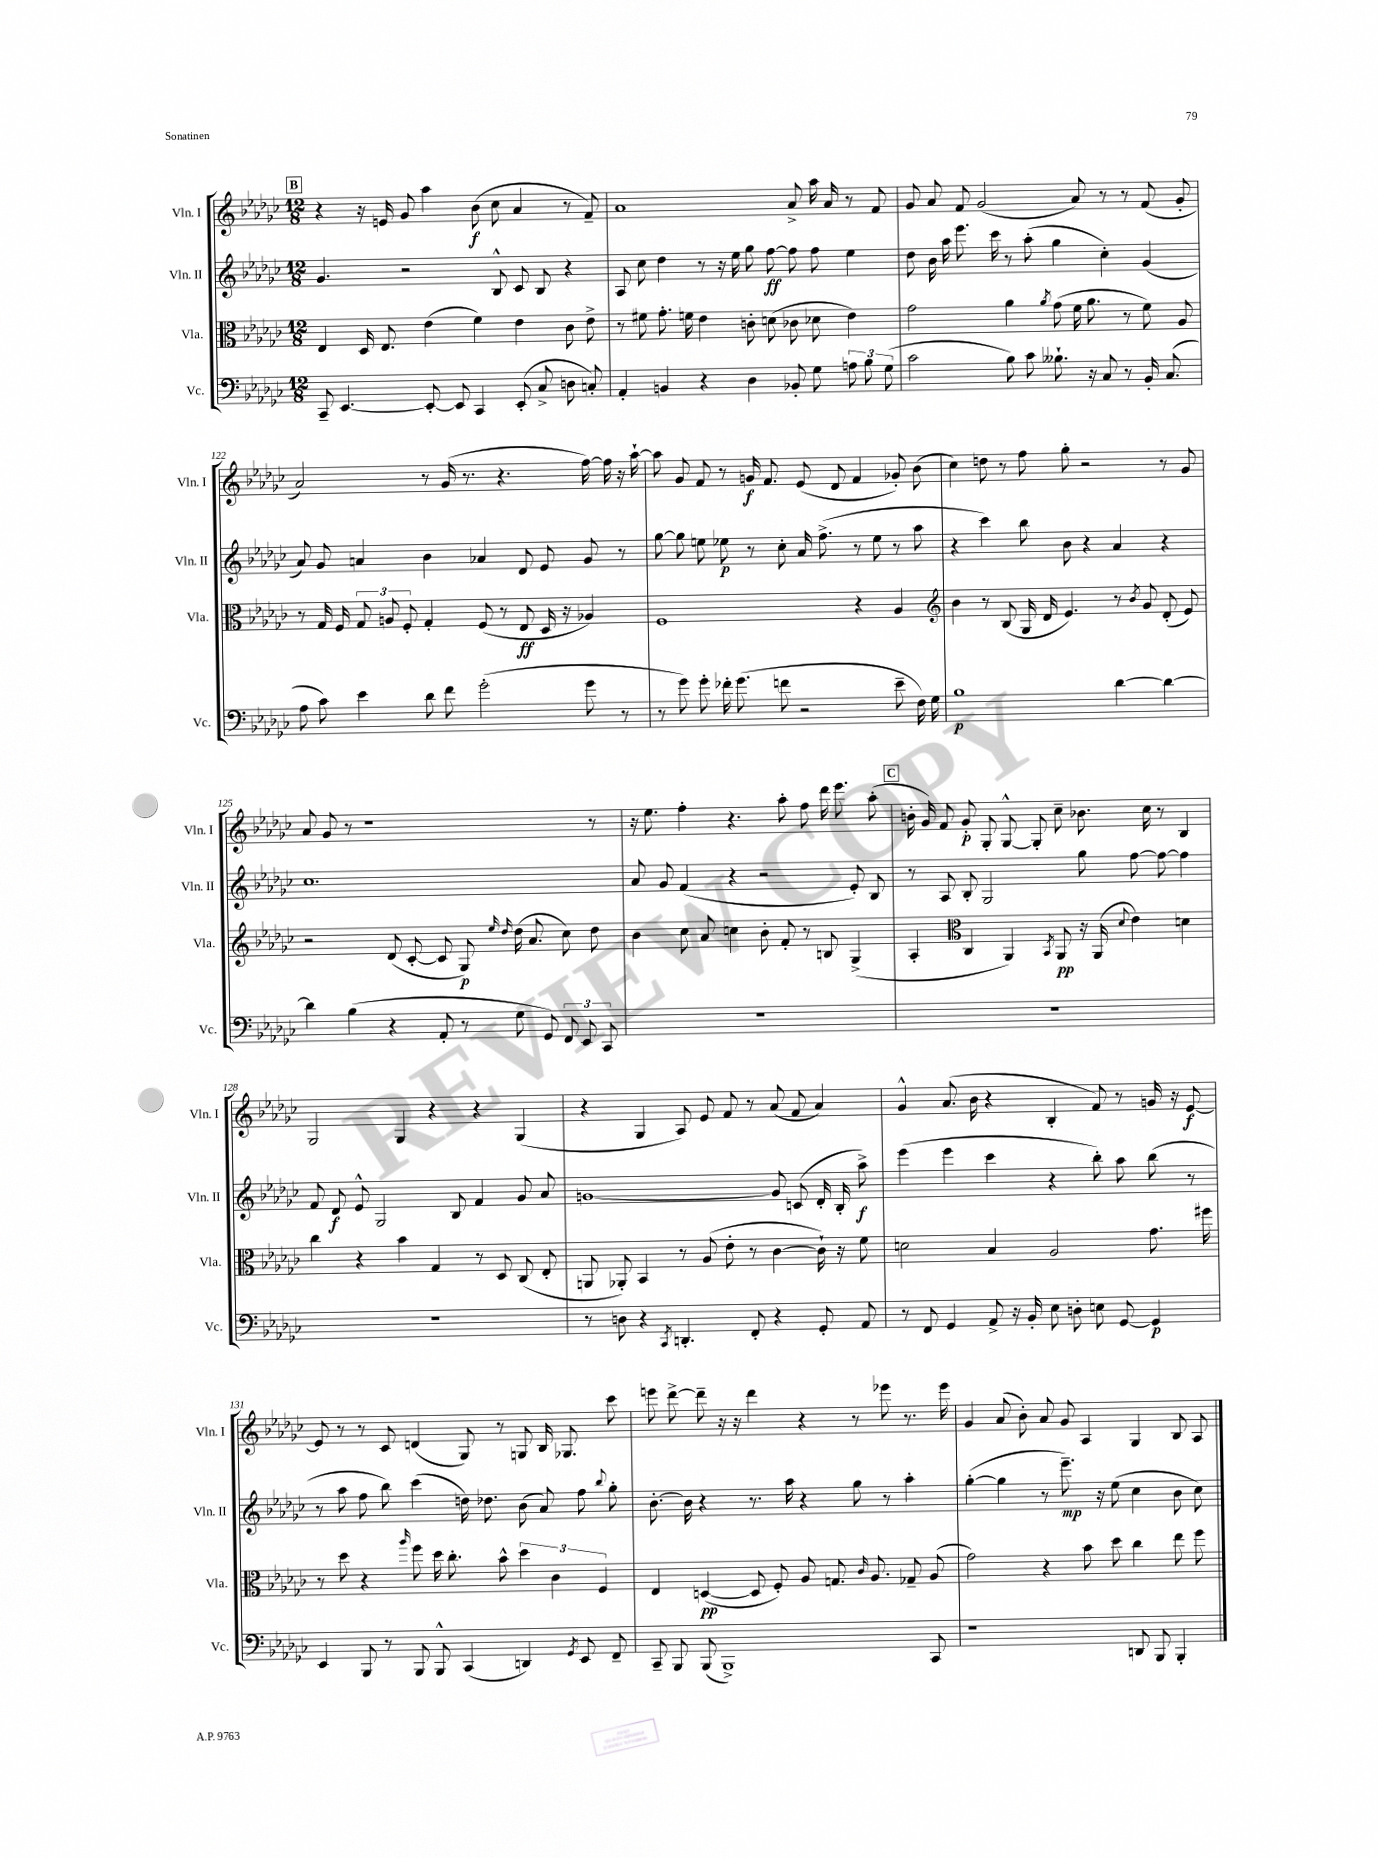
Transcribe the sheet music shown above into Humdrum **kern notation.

**kern	**kern	**kern	**kern
*staff4	*staff3	*staff2	*staff1
*clefF4	*clefC3	*clefG2	*clefG2
*k[b-e-a-d-g-c-]	*k[b-e-a-d-g-c-]	*k[b-e-a-d-g-c-]	*k[b-e-a-d-g-c-]
*M12/8	*M12/8	*M12/8	*M12/8
8CC-~	4E-	4.g-	4r
[4.EE-	.	.	.
.	16D-	.	16r
.	8.E-	.	16e
.	.	2r	8g-
8EE-'_	(4e-	.	4aa-
8EE-]	.	.	.
4CC-	4f)	.	(8b-
.	.	8B-^^	8cc-
(8EE-'	4e-	8c-	4a-
8C-^	.	8B-	.
8D	8c-	4r	8r
8C')	8e-^	.	8f~)
=	=	=	=
4AA-'	8r	8A-	1a-
.	8f#	8cc-	.
4BB	8.g-'	4dd-	.
.	16f	.	.
4r	4e-	8r	.
.	.	16r	.
.	.	16ee-	.
4D-	8c'	8gg-	.
.	(8d	[8ff	.
8BB-'	8c-	8ff]	8a-^
8G-	8d-	8ff	16aa-
.	.	.	16a-
12A	4e-)	4ee-	8r
12B-	.	.	.
.	.	.	8f
(12G-	.	.	.
=	=	=	=
2c-	2g-	8dd-	8g-
.	.	16b-	8a-
.	.	16aa-	.
.	.	8.eee-	8f
.	.	.	(2g-
.	.	16ccc-	.
8B-)	4a-	8r	.
8c-	.	(8aa-'	.
.	8qa-	.	.
8.B--`	(8g-	4gg-	.
.	16f	.	8a-)
16r	8.a-	.	.
8C-	.	4cc-')	8r
8r	8r	.	8r
16BB-'	8f)	(4g-	(8f
(8.C-	.	.	.
.	8A-	.	8g-'
=	=	=	=
8A-	8r	8a-)	2a-)
8c-)	16G-	8g-	.
.	16F	.	.
4e-	12G-	4a	.
.	12A	.	.
.	12F'	.	.
8d-	4G-'	4b-	8r
8f	.	.	(16g-
.	.	.	8.r
(2g-'	(8F	4a-	.
.	8r	.	4.r
.	8E-	8d-	.
.	16D-	8e-	.
.	16r	.	.
8g-	4A-)	8g-	[16ff)
.	.	.	16ff]
8r	.	8r	16r
.	.	.	[16aa-`
=	=	=	=
8r	1F	[8gg-	8aa-]
8g-)	.	8gg-]	8g-
8g-'	.	8ee	8f
16f-'	.	8ee-	8r
(8.g-	.	.	.
.	.	8r	16g
.	.	.	8.f
8f	.	8cc-'	.
2r	.	16a-	(8e-
.	.	(8.ff^	.
.	.	.	8d-
.	4r	8r	4f
.	.	8ee-	.
8e-~	4A-	8r	8g-')
16F)	.	8aa-	(8b-
16G-	.	.	.
=	=	=	=
*	*clefG2	*	*
1B-	4b-	4r	4cc-)
.	8r	4ccc-)	8dd
.	(8B-	.	8r
.	16G-	8bb-	8ff
.	16d-	.	.
.	4.e-)	8b-	8gg-'
.	.	4r	2r
[4d-	8r	4a-	.
.	8qb-	.	.
.	8g-	.	.
4d-_	(8d-'	4r	8r
.	8e-)	.	8g-
=	=	=	=
4d-]	2r	1.cc-	8a-
.	.	.	8g-
(4B-	.	.	8r
.	.	.	1r
4r	(8d-	.	.
.	[8c-'	.	.
8AA-'	8c-]	.	.
8r	8G-)	.	.
.	16qqee-	.	.
.	16qqdd-	.	.
8G-	(16dd-	.	.
.	8.a-	.	.
8GG-)	.	.	.
12FF	8cc-)	.	.
12EE-	.	.	.
.	8dd-	.	8r
12CC-	.	.	.
=	=	=	=
1.r	4b-	8a-	16r
.	.	.	8.ee-
.	.	8g-	.
.	8cc-	(4f	4ff'
.	8a-	.	.
.	4cc	4r	4.r
.	8b-'	2r	.
.	8f'	.	8aa-'
.	8r	.	8ff
.	8B	.	16ddd-
.	.	.	8.eee-
.	(4G-^	8e-')	.
.	.	8B-	(8aa-'
=	=	=	=
1.r	4A-'	8r	16b'
.	.	.	16g-)
.	.	8A-	8f
*	*clefC3	*	*
.	4C-	8B-'	8g-'
.	.	2G-	8G-'
.	4AA-)	.	[8G-^^
.	.	.	8G-']
.	8qBB-	.	.
.	8AA-	.	8cc-~
.	16r	8gg-	8.b-
.	(16AA-	.	.
.	8qqd-	.	.
.	4e-)	[8ff	.
.	.	.	16cc-
.	.	8ff_	8r
.	4d	4ff]	4B-
=	=	=	=
1.r	4cc-	8f	2G-
.	.	8d-	.
.	4r	8e-^^	.
.	.	2G-	.
.	4b-	.	4G-
.	4G-	.	4r
.	.	8B-	.
.	8r	4f	4r
.	8D-	.	.
.	(8C-	8g-	(4G-
.	8E-'	8a-	.
=	=	=	=
8r	8AA	[1g	4r
8D	8AA-')	.	.
4r	4BB-	.	4G-
8qCC-	.	.	.
4.DD'	8r	.	8A-)
.	(8A-	.	8e-
.	8e-'	.	8f
8FF'	8r	.	8r
4r	[4c-	8g]	(8a-
.	.	(8c	8f
8GG-'	16c-`])	16d-'	4a-)
.	16r	16B-'	.
8AA-	8f	8aa-^)	.
=	=	=	=
8r	2d	(4eee-	4g-^^
8FF	.	.	.
4GG-	.	4eee-	(8.a-
.	.	.	16b-
8AA-^	4B-	4ccc-	4r
16r	.	.	.
16BB-'	.	.	.
8E-	2A-	4r	4B-'
8D'	.	.	.
8E	.	8bb-')	8f)
[8GG-	.	8aa-	8r
4GG-]	8.g-	(8bb-	16g
.	.	.	16r
.	.	8r	[8e-
.	16ff#	.	.
=	=	=	=
4EE-	8r	8r	8e-]
.	8dd-	8aa-	8r
8BBB-	4r	8ff	8r
8r	.	8bb-)	8c-
.	16qqaa-	.	.
8BBB-	8ff	(4ccc-	(4d
8BBB-^^	16dd-	.	.
.	8.cc-'	.	.
(4CC-	.	16dd)	8G-)
.	.	8.dd-	.
.	8b-^^	.	8r
4DD)	6dd-	(8b-	8G
.	.	8a-)	16B-
.	6c-	.	.
.	.	.	8.G-
8qGG-	.	.	.
8EE-	.	8ff	.
.	6F	.	.
.	.	8qqbb-	.
8FF~	.	8gg-'	8ccc-
=	=	=	=
8CC-~	4E-	[8.b-'	8eee
8BBB-	.	.	[8ddd-^
.	.	16b-]	.
(8BBB-	([4D	4r	8ddd-~]
1BBB-^)	.	.	16r
.	.	.	16r
.	8D]	8.r	4ddd-
.	8F')	.	.
.	.	16aa-	.
.	8A-	4r	4r
.	8.G	.	.
.	.	8gg-	8r
.	16qqc-	.	.
.	8.A-	.	.
.	.	8r	8eee-
.	8G-~	4aa-'	8.r
8CC-	(8A-	.	.
.	.	.	16eee-
=	=	=	=
1r	2g-)	([4gg-'	4g-
.	.	4gg-]	(8a-
.	.	.	8b-')
.	4r	8r	8a-
.	.	8.eee-~)	8g-
.	8b-	.	4A-
.	.	16r	.
.	8dd-	(8ee-	.
8DD	4cc-	4cc-	4G-
8BBB-	.	.	.
4BBB-'	8ee-	8b-	8B-
.	8ff	8cc-)	8A-
==	==	==	==
*-	*-	*-	*-
